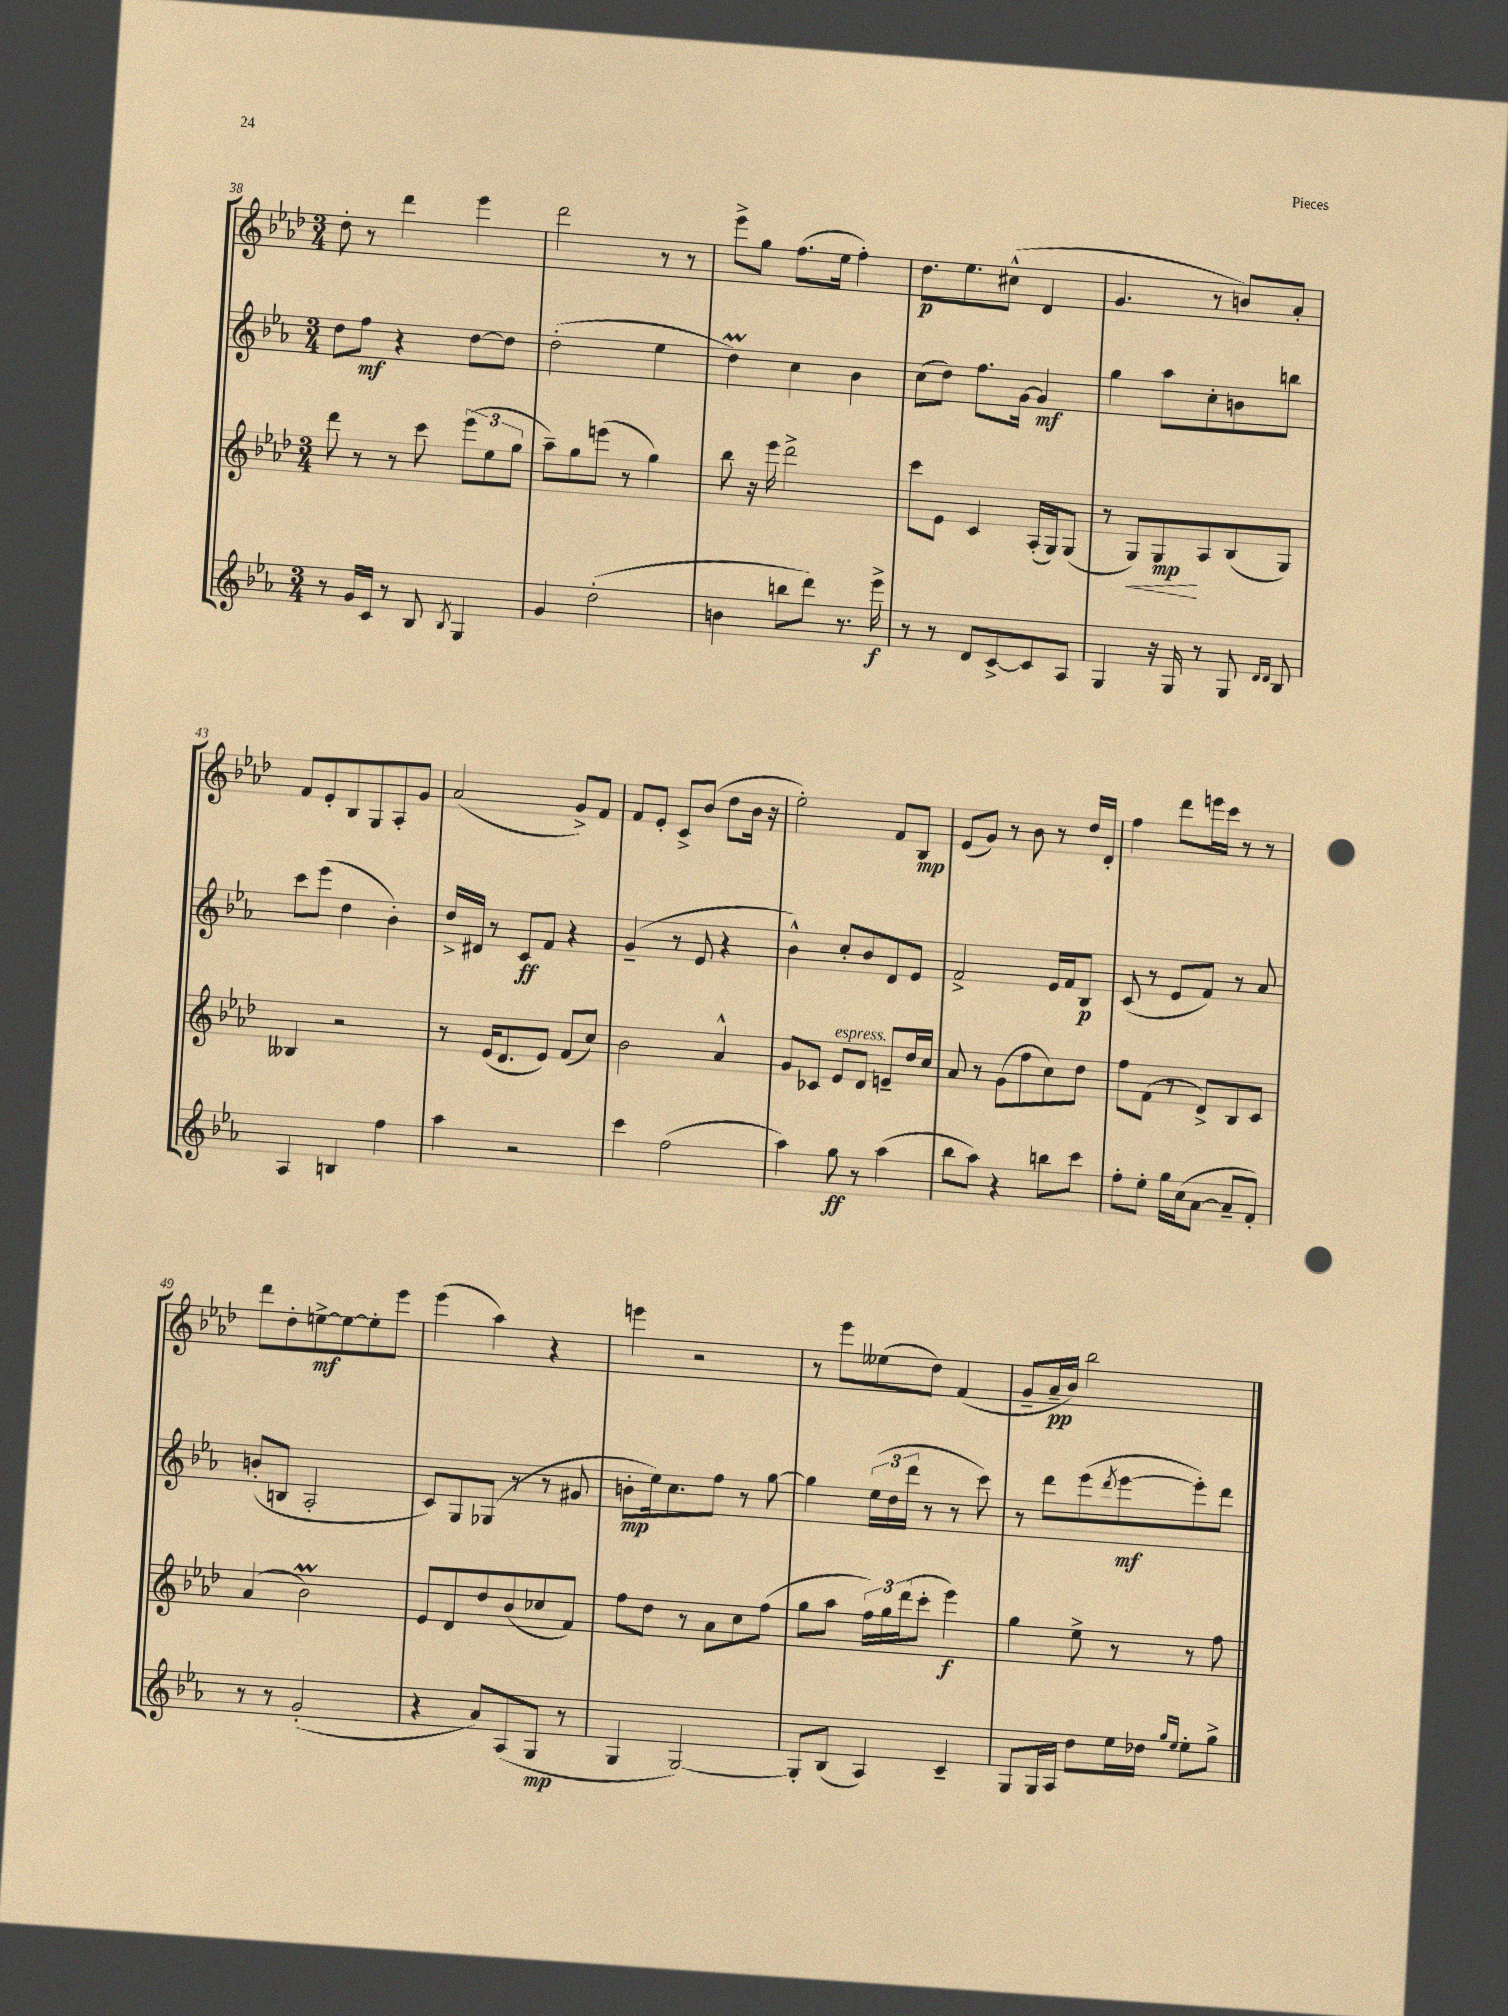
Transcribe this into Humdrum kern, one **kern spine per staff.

**kern	**kern	**kern	**kern
*staff4	*staff3	*staff2	*staff1
*clefG2	*clefG2	*clefG2	*clefG2
*k[b-e-a-]	*k[b-e-a-d-]	*k[b-e-a-]	*k[b-e-a-d-]
*M3/4	*M3/4	*M3/4	*M3/4
8r	8ddd-	8dd	8dd-'
16g	8r	8ff	8r
16c	.	.	.
8r	8r	4r	4ddd-
8B-	8ccc	.	.
8qB-	.	.	.
4G	(12eee-	[8dd	4eee-
.	12ee-	.	.
.	.	8dd]	.
.	12gg	.	.
=	=	=	=
4g	8aa-~)	(2dd'	2ddd-
.	8gg	.	.
(2dd'	(8eee	.	.
.	8r	.	.
.	4gg)	4ee-	8r
.	.	.	8r
=	=	=	=
4b	8bb-	4dd)	8eee-^
.	16r	.	8gg
.	16eee-	.	.
8bb	2ddd-^	4cc	(8.ff
8ddd)	.	.	.
.	.	.	16ee-
8.r	.	4b-	4ff')
16eee-^	.	.	.
=	=	=	=
8r	8ccc	(8cc	8.dd-
8r	8e-	8dd)	.
.	.	.	8.ee-
8d	4c	8.ff	.
[8c^	.	.	(8cc#^^
.	.	[16g	.
8c]	(16A-'	4g]	4d-
.	16G)	.	.
8A-	(8G	.	.
=	=	=	=
4G	8r	4gg	4.g
.	8G)	.	.
16r	8G	8aa-	.
16G	.	.	.
8r	8A-	8cc'	8r
8G	(8B-	8b	8b)
16qqd	.	.	.
16qqd	.	.	.
8B-	8G)	8bb	8a-'
=	=	=	=
4A-	4B--	8ccc	8f
.	.	(8eee-	8e-'
4B	2r	4dd	8B-
.	.	.	8G
4ff	.	4b-')	8A-'
.	.	.	8g
=	=	=	=
4aa-	8r	16dd^	(2a-
.	.	16d#	.
.	(16e-	8r	.
.	8.d-	.	.
2r	.	8c	.
.	8e-)	8f	.
.	(8f	4r	8g^)
.	8cc)	.	8f
=	=	=	=
4ccc	2b-	(4g~	8f
.	.	.	8e-'
(2ff	.	8r	8c^
.	.	8e-	(8b-
.	4a-^^	4r	8dd-
.	.	.	16b-
.	.	.	16r
=	=	=	=
4aa-)	8g	4b-^^)	2ee-')
.	8c-	.	.
8gg	8e-	8cc'	.
8r	8d-	8b-	.
(4aa-	8e~	8d	8f
.	16dd-	8e-	8B-
.	16cc	.	.
=	=	=	=
8bb-	8a-	2f^	(8e-
8aa-)	8r	.	8g)
4r	(8g	.	8r
.	8ff	.	8b-
8bb	8cc)	16e-	8r
.	.	16f	.
8ccc	8dd-	8B-	16dd-
.	.	.	16d-'
=	=	=	=
8ff'	8ff	(8c	4ff
8ee-'	(8f	8r	.
16gg	8r	8e-	8ddd-
(16cc	.	.	.
[8a-	8d-^)	8f)	16eee
.	.	.	16ccc
8a-~]	8B-	8r	8r
8f')	8c	8a-	8r
=	=	=	=
8r	(4a-	(8b'	8ddd-
8r	.	8B	8dd-'
(2g'	2b-)	2A-'	[8ee^
.	.	.	8ee_
.	.	.	8ee']
.	.	.	8eee-
=	=	=	=
4r	8e-	8c)	(4eee-
.	8d-	8G	.
8a-)	8dd-	(8G-	4aa-)
(8A-	(8b-	8r	.
8G	8cc-	8r	4r
8r	8f)	8g#	.
=	=	=	=
4G	8ff	8b'	4eee
.	8dd-	16ee-)	.
.	.	8.cc	.
[2G)	8r	.	2r
.	8a-	8ff	.
.	8cc	8r	.
.	(8ff	[8gg	.
=	=	=	=
8G']	8gg	4gg]	8r
(8B-	8aa-	.	8eee-
4A-)	24ff)	(24ee-	(8ee--
.	24gg	24dd	.
.	(24ddd-	24ddd	.
.	8ccc'	8r	8dd-)
4c~	4eee-)	8r	(4f
.	.	8ccc)	.
=	=	=	=
8G	4gg	8r	8g~
16G	.	8ddd	16a-~
16A-	.	.	16b-)
8dd	8ee-^	(8eee-	2bb-
.	.	8qddd	.
16ee-	8r	[8eee-	.
16dd-	.	.	.
16qqgg	.	.	.
16qqee-	.	.	.
8ee-'	8r	8eee-'])	.
8gg^	8ff	8ddd	.
==	==	==	==
*-	*-	*-	*-
